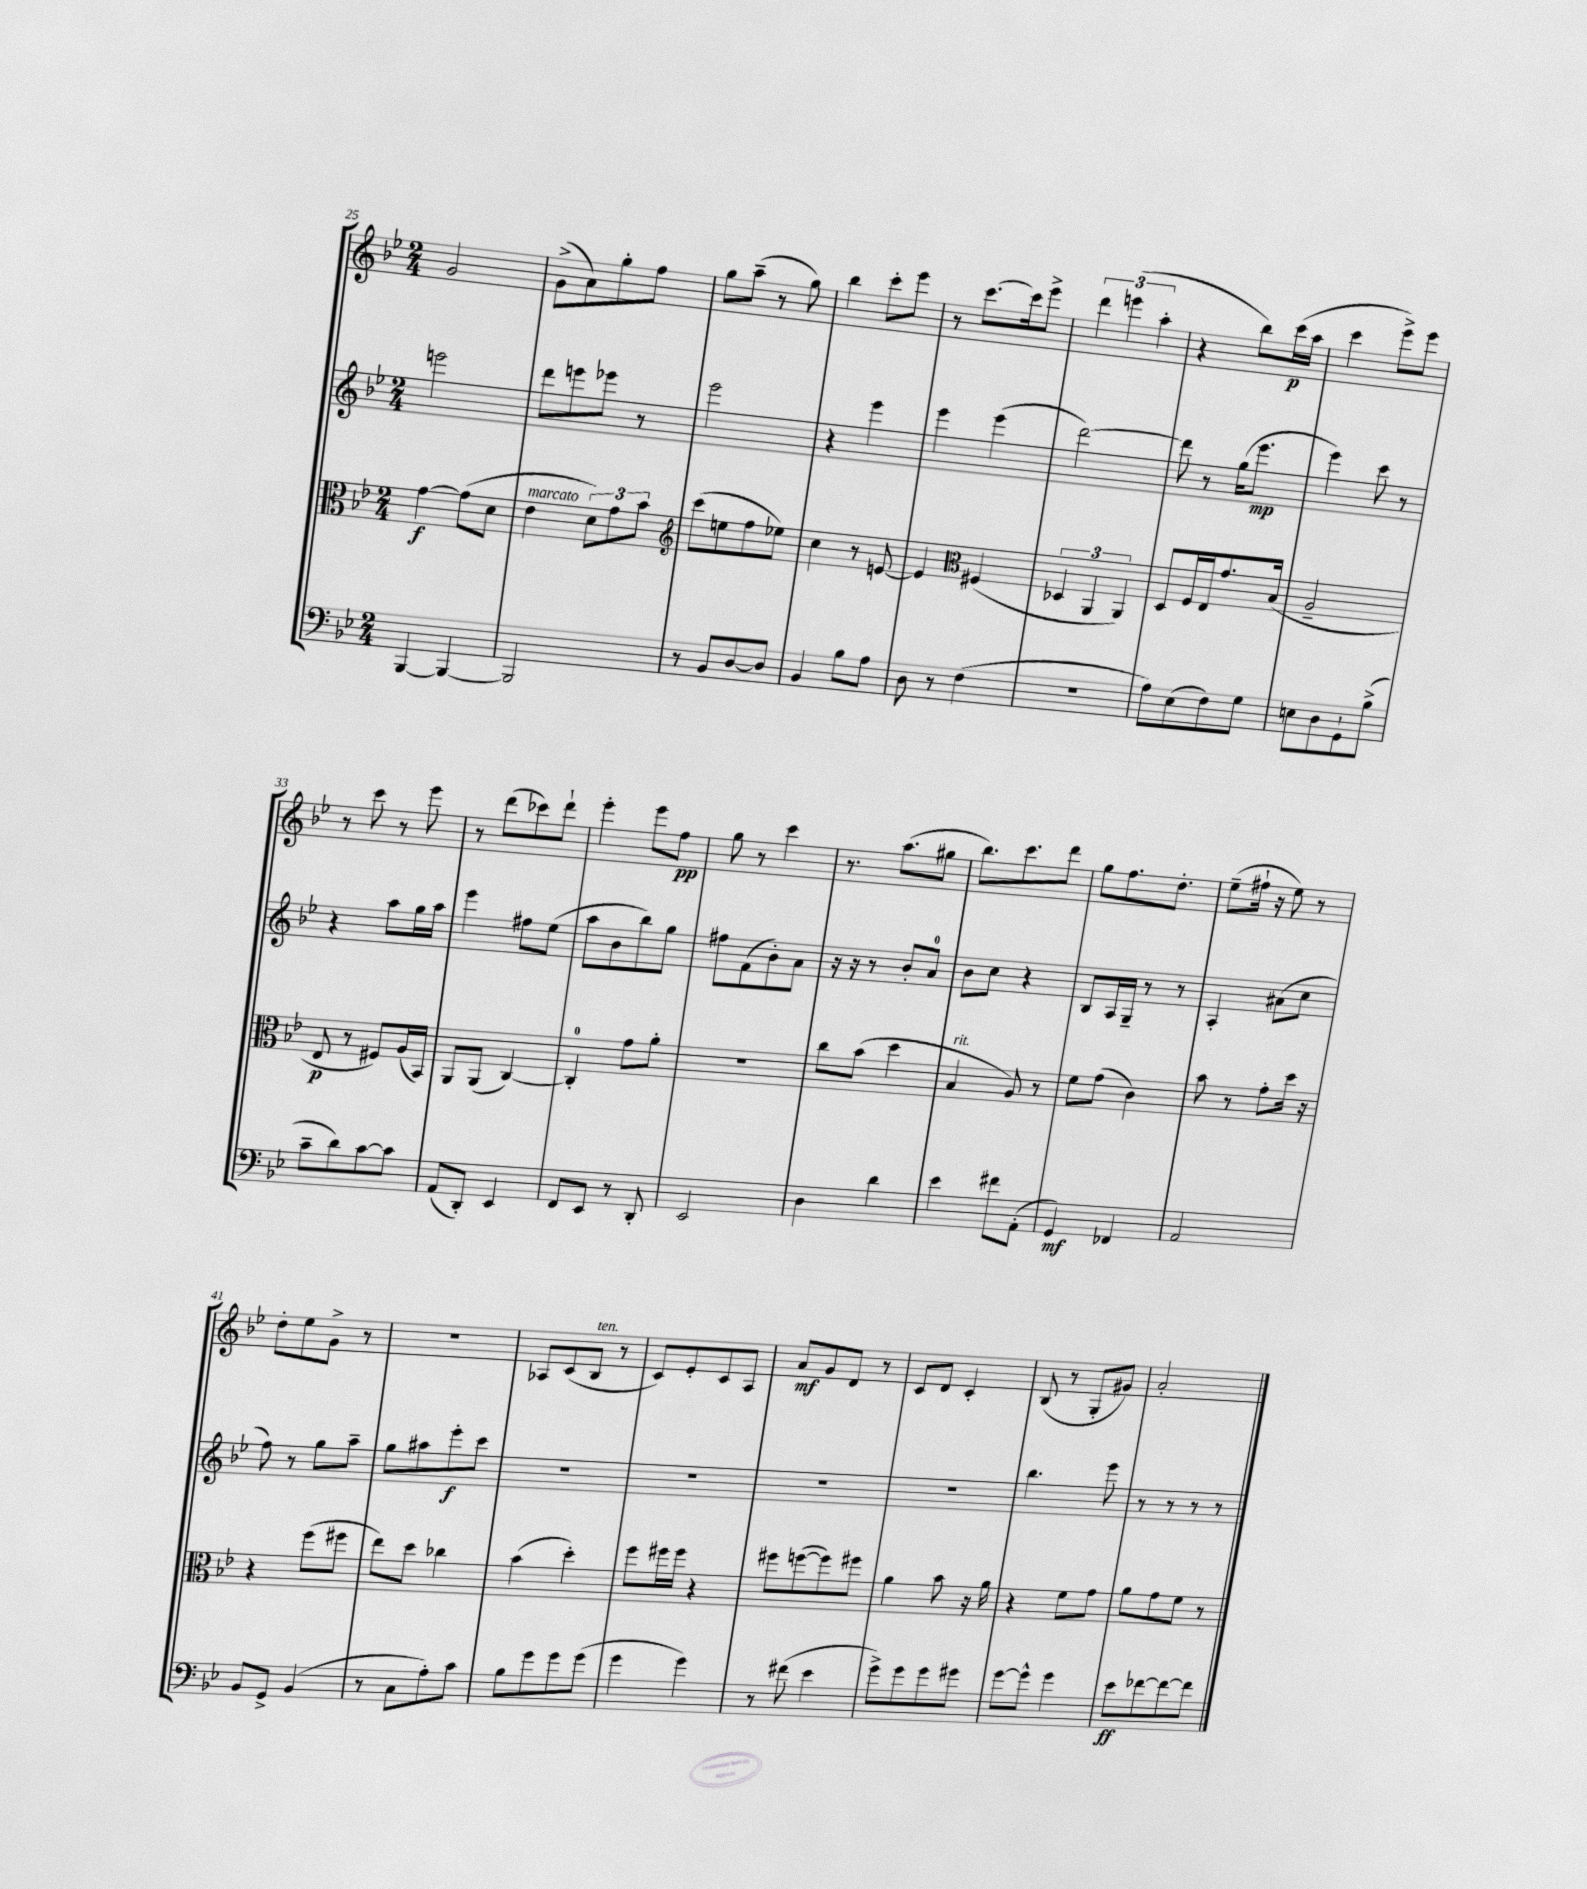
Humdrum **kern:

**kern	**kern	**kern	**kern
*staff4	*staff3	*staff2	*staff1
*clefF4	*clefC3	*clefG2	*clefG2
*k[b-e-]	*k[b-e-]	*k[b-e-]	*k[b-e-]
*M2/4	*M2/4	*M2/4	*M2/4
[4BBB-	[4g	2eee	2g
4BBB-_	(8g]	.	.
.	8d	.	.
=	=	=	=
2BBB-]	4e-	8ddd	(8g^
.	.	8eee	8a)
.	12d)	8eee-	8gg'
.	12g	.	.
.	.	8r	8ff
.	12b-	.	.
=	=	=	=
*	*clefG2	*	*
8r	(8ccc	2eee-	8gg
8BB-	8ee	.	(8aa~
[8D	8ff	.	8r
8D]	8ee-)	.	8gg)
=	=	=	=
4BB-	4cc	4r	4bb-
8B-	8r	4eee-	8ccc'
8A	[8e	.	8eee-
=	=	=	=
8D	4e]	4eee-	8r
8r	.	.	[8.ccc
*	*clefC3	*	*
(4F	(4F#	(4eee-	.
.	.	.	16ccc]
.	.	.	8eee-^
=	=	=	=
2r	6D-	[2ddd)	6ddd
.	6AA	.	(6eee
.	6AA)	.	6aa'
=	=	=	=
8A)	8D	8ddd]	4r
(8E-	16F	8r	.
.	16E-	.	.
8F)	8.g	(16gg	8bb-)
.	.	8.eee-	.
8G	.	.	(16ccc
.	(16B-	.	16aa
=	=	=	=
8E	2A~	4eee-)	4ccc
8D	.	.	.
8GG`	.	8ccc	8eee-^)
(8B-^	.	8r	8eee-
=	=	=	=
8c~	8E-	4r	8r
8d)	8r	.	8ccc
[8c	8F#)	8aa	8r
8c]	(16A	16gg	8eee-
.	16BB-)	16aa	.
=	=	=	=
(8AA	8AA	4eee-	8r
8DD')	(8AA	.	(8ddd
4EE-	[4C)	8ff#	8ccc-)
.	.	(8ee-	8ddd`
=	=	=	=
8FF	4C']	8aa	4eee-'
8EE-	.	8b-	.
8r	8g	8bb-)	8eee-
8DD'	8a'	8gg	8ff
=	=	=	=
2EE-	2r	8ff#	8gg
.	.	(8f	8r
.	.	8b-')	4ccc
.	.	8a	.
=	=	=	=
4D	8cc	16r	8.r
.	.	16r	.
.	(8b-	8r	.
.	.	.	(8.aa
4d	4dd	8b-'	.
.	.	8a	8gg#
=	=	=	=
4e-	4B-	8b-	8.bb-)
.	.	8cc	.
.	.	.	8.ccc
8f#	8A)	4r	.
(8AA'	8r	.	8ddd
=	=	=	=
4GG)	8f	8B-	8gg
.	(8g	16A	8.ff
.	.	16G~	.
4FF-	4c)	8r	.
.	.	.	8.dd'
.	.	8r	.
=	=	=	=
2AA	8b-	4A'	(8ee-~
.	8r	.	16ff#`
.	.	.	16r
.	8g'	(8a#	8ee-)
.	16dd	8cc	8r
.	16r	.	.
=	=	=	=
8BB-	4r	8ff)	8dd'
8GG^	.	8r	8ee-
(4BB-	(8ff	8gg	8g^
.	8ff#	8aa~	8r
=	=	=	=
8r	8ee-)	8gg	2r
8C	8dd	8aa#	.
8A')	4cc-	8eee-'	.
8c	.	8ccc	.
=	=	=	=
8B-	(4b-	2r	8A-
8g	.	.	(8c
8g	4dd')	.	8B-
(8g	.	.	8r
=	=	=	=
4g	8ff	2r	8c)
.	16ff#	.	8e-'
.	16ff#	.	.
4g)	4r	.	8c
.	.	.	8A
=	=	=	=
8r	8ff#	2r	8a
(8f#	([8ff	.	8g
4e-	8ff])	.	8d
.	8ff#	.	8r
=	=	=	=
8g^)	4a	2r	8c
8g	.	.	8d
8g	8b-	.	4c'
8g#	16r	.	.
.	16a	.	.
=	=	=	=
[8g	4r	4.bb-	(8B-
8g^^]	.	.	8r
4g	8f	.	8G'
.	8g	8eee-	8g#)
=	=	=	=
8e-	8a	8r	2a'
[8f-	8g	8r	.
8f-_	8f	8r	.
8f-]	8r	8r	.
==	==	==	==
*-	*-	*-	*-
